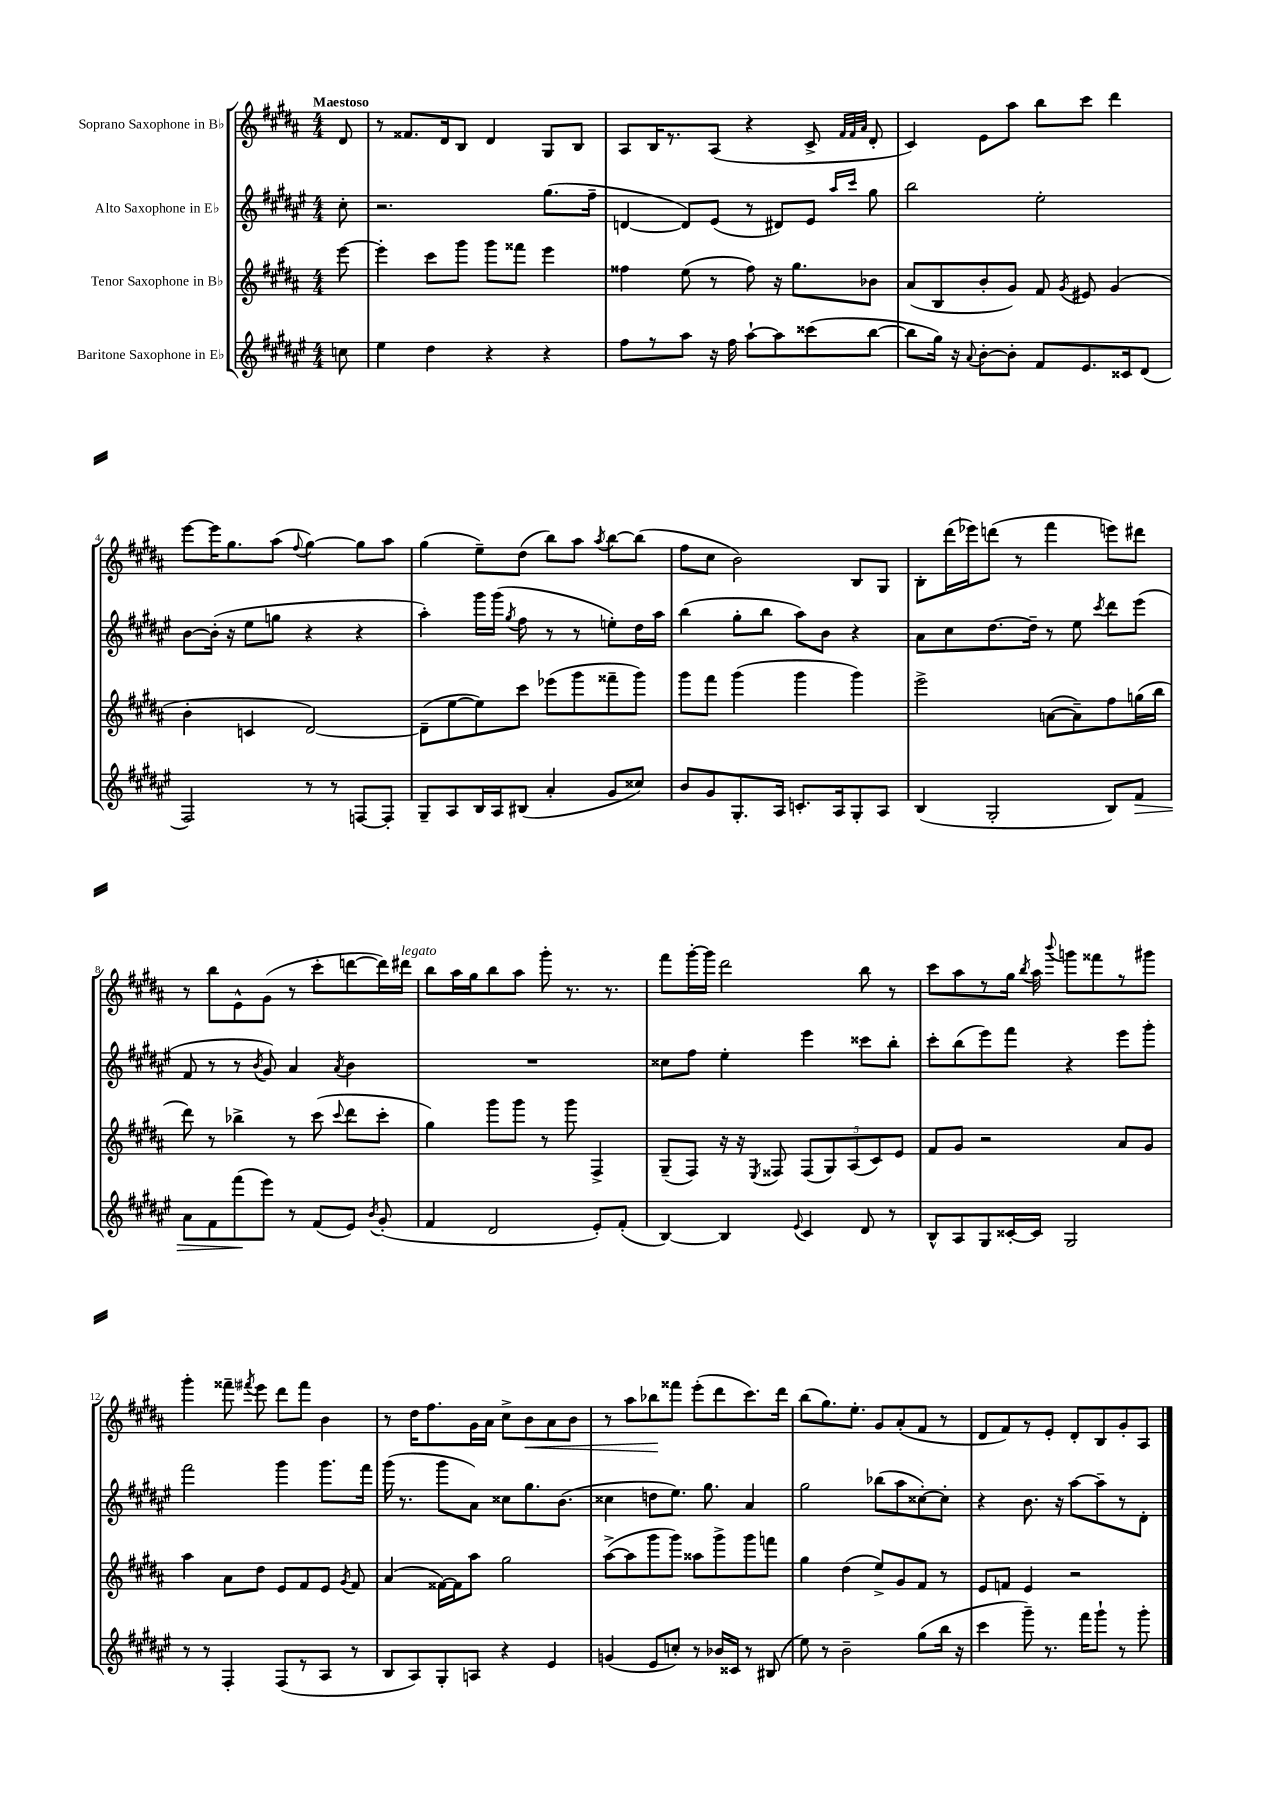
<<
\new StaffGroup <<
\new Staff = "s0" \with { instrumentName = "Soprano Saxophone in Bb" } {
    \clef treble \key b \major \numericTimeSignature \time 4/4 \partial 8 \tempo "Maestoso"
    \autoBeamOff dis'8 |
    r8 fisis'8.[ dis'16 b8] dis'4 gis8[ b8] |
    ais8[ b16 r8. ais8]( r4 cis'8-> \grace { fis'32[ fis'32 ais'32] } dis'8-. |
    cis'4) e'8[ ais''8] b''8[ cis'''8] dis'''4 |
    e'''8[~ e'''16 gis''8. ais''8]( \appoggiatura { fis''8 } gis''4~) gis''8[ ais''8] |
    gis''4( e''8[--) dis''8]( b''8[) ais''8] \acciaccatura { ais''8 } b''8[~ b''8]( |
    fis''8[ cis''8] b'2) b8[ gis8] |
    b8[-. dis'''16( ees'''16) d'''8]( r8 fis'''4 e'''8[) dis'''8] |
    r8 b''8[ e'8-^ gis'8]( r8 cis'''8[-. d'''8~ d'''16) dis'''16]^\markup { \italic "legato" } |
    b''8[ ais''16 gis''16 b''8 ais''8] gis'''8-. r8. r8. |
    fis'''8[ gis'''16~-. gis'''16] dis'''2 b''8 r8 |
    cis'''8[ ais''8 r8 gis''16] \acciaccatura { b''8 } ais''16 \appoggiatura { b'''8 } g'''8[ fisis'''8 r8 gis'''8] |
    gis'''4-. fisis'''8-- \acciaccatura { fis'''8 } e'''8 dis'''8[ fis'''8] b'4 |
    r8 dis''16[ fis''8. gis'16 ais'16] cis''8[-> b'8\< ais'8 b'8] |
    r8 ais''8[ bes''8\! fisis'''8] e'''8[-.( dis'''8 cis'''8.) dis'''16] |
    b''8[( gis''8.) e''8.]-. gis'8[ ais'8-.( fis'8] r8 |
    dis'8[ fis'8) r8 e'8]-. dis'8[-. b8 gis'8-. ais8] \bar "|." |
}
\new Staff = "s1" \with { instrumentName = "Alto Saxophone in Eb" } {
    \clef treble \key fis \major \numericTimeSignature \time 4/4 \partial 8
    \autoBeamOff cis''8-. |
    r2. gis''8.[( fis''16]-- |
    d'4~ d'8[) eis'8]( r8 dis'8[) eis'8] \grace { ais''16[ cis'''16] } gis''8 |
    b''2 eis''2-. |
    b'8[~ b'16]-.( r16 eis''8[ g''8] r4 r4 |
    ais''4-.) gis'''16[ gis'''16]( \acciaccatura { gis''8 } fis''8 r8 r8 e''8[-.) dis''16 ais''16] |
    b''4( gis''8[-. b''8] ais''8[) b'8] r4 |
    ais'8[ cis''8 dis''8.~ dis''16]-- r8 eis''8 \acciaccatura { cis'''8 } dis'''8[ eis'''8]( |
    fis'8 r8 r8 \acciaccatura { b'8 } gis'8) ais'4 \acciaccatura { ais'8 } b'4 |
    R1 |
    cisis''8[ fis''8] eis''4-. eis'''4 cisis'''8[ b''8]-. |
    cis'''8[-. b''8( eis'''8) fis'''8] r4 eis'''8[ gis'''8]-. |
    fis'''2 gis'''4 gis'''8.[ fis'''16] |
    gis'''16( r8. gis'''8[ ais'8]) cisis''8[ gis''8. b'8.]( |
    cisis''4 d''8[ eis''8.]) gis''8. ais'4 |
    gis''2 bes''8[( ais''8 cisis''8~-.) cisis''8]-. |
    r4 b'8. r16 ais''8[~ ais''8-- r8 dis'8]-. \bar "|." |
}
\new Staff = "s2" \with { instrumentName = "Tenor Saxophone in Bb" } {
    \clef treble \key b \major \numericTimeSignature \time 4/4 \partial 8
    \autoBeamOff e'''8~ |
    e'''4-. cis'''8[ gis'''8] gis'''8[ fisis'''8] e'''4 |
    fisis''4 e''8( r8 fisis''8) r16 gis''8.[ bes'8] |
    ais'8[( b8 b'8-. gis'8]) fis'8 \acciaccatura { gis'8 } eis'8 gis'4( |
    b'4-. c'4 dis'2~) |
    dis'8[--( e''8~ e''8) cis'''8] ees'''8[( gis'''8 fisis'''8-- gis'''8]) |
    gis'''8[ fis'''8] gis'''4( gis'''4 gis'''4) |
    e'''2-> a'8[~( a'8--) fis''8 g''16( b''16] |
    dis'''8) r8 bes''4-> r8 cis'''8( \appoggiatura { cis'''8 } dis'''8[ cis'''8]-. |
    gis''4) gis'''8[ gis'''8] r8 gis'''8 fis4-> |
    gis8[--( fis8]) r16 r16 \acciaccatura { e8 } fisis8 \tuplet 5/4 { fisis8[( gis8) ais8( cis'8) e'8] } |
    fis'8[ gis'8] r2 ais'8[ gis'8] |
    ais''4 ais'8[ dis''8] e'8[ fis'8 e'8] \acciaccatura { gis'8 } fis'8 |
    ais'4( fisis'16[~) fisis'16 ais''8] gis''2 |
    ais''8[~->( ais''8 gis'''8 gis'''8]) aisis''8[ gis'''8-> gis'''8 f'''8] |
    gis''4 dis''4( e''8[->) gis'8 fis'8] r8 |
    e'8[ f'8] e'4 r2 \bar "|." |
}
\new Staff = "s3" \with { instrumentName = "Baritone Saxophone in Eb" } {
    \clef treble \key fis \major \numericTimeSignature \time 4/4 \partial 8
    \autoBeamOff c''8 |
    eis''4 dis''4 r4 r4 |
    fis''8[ r8 ais''8] r16 fis''16 ais''8[~-! ais''8 cisis'''8( b''8]~ |
    b''8[ gis''16]) r16 \appoggiatura { ais'8 } b'8[~-. b'8]-. fis'8[ eis'8. cisis'16 dis'8]( |
    fis2) r8 r8 f8[~ f8]-. |
    gis8[-- ais8 b16 ais16 bis8]( ais'4-. gis'8[ cisis''8]) |
    b'8[ gis'8 gis8.-. ais16] c'8.[-. ais16 gis8-. ais8] |
    b4( gis2-. b8[) fis'8]\> |
    ais'8[ fis'8 fis'''8\!( eis'''8]) r8 fis'8[( eis'8]) \acciaccatura { b'8 } gis'8-.( |
    fis'4 dis'2 eis'8[-.) fis'8]-.( |
    b4~) b4 \appoggiatura { eis'8 } cis'4 dis'8 r8 |
    b8[-^ ais8 gis8 cisis'16~-. cisis'16] gis2 |
    r8 r8 fis4-. fis8[( r8 ais8] r8 |
    b8[ ais8) gis8-. a8] r4 eis'4 |
    g'4( eis'8[ c''8]-.) r8 bes'16[ cisis'16] r8 bis8( |
    eis''8) r8 b'2-- gis''8[( b''16] r16 |
    cis'''4 gis'''8--) r8. fis'''16[ gis'''8]-! r8 gis'''8-. \bar "|." |
}
>>
>>
